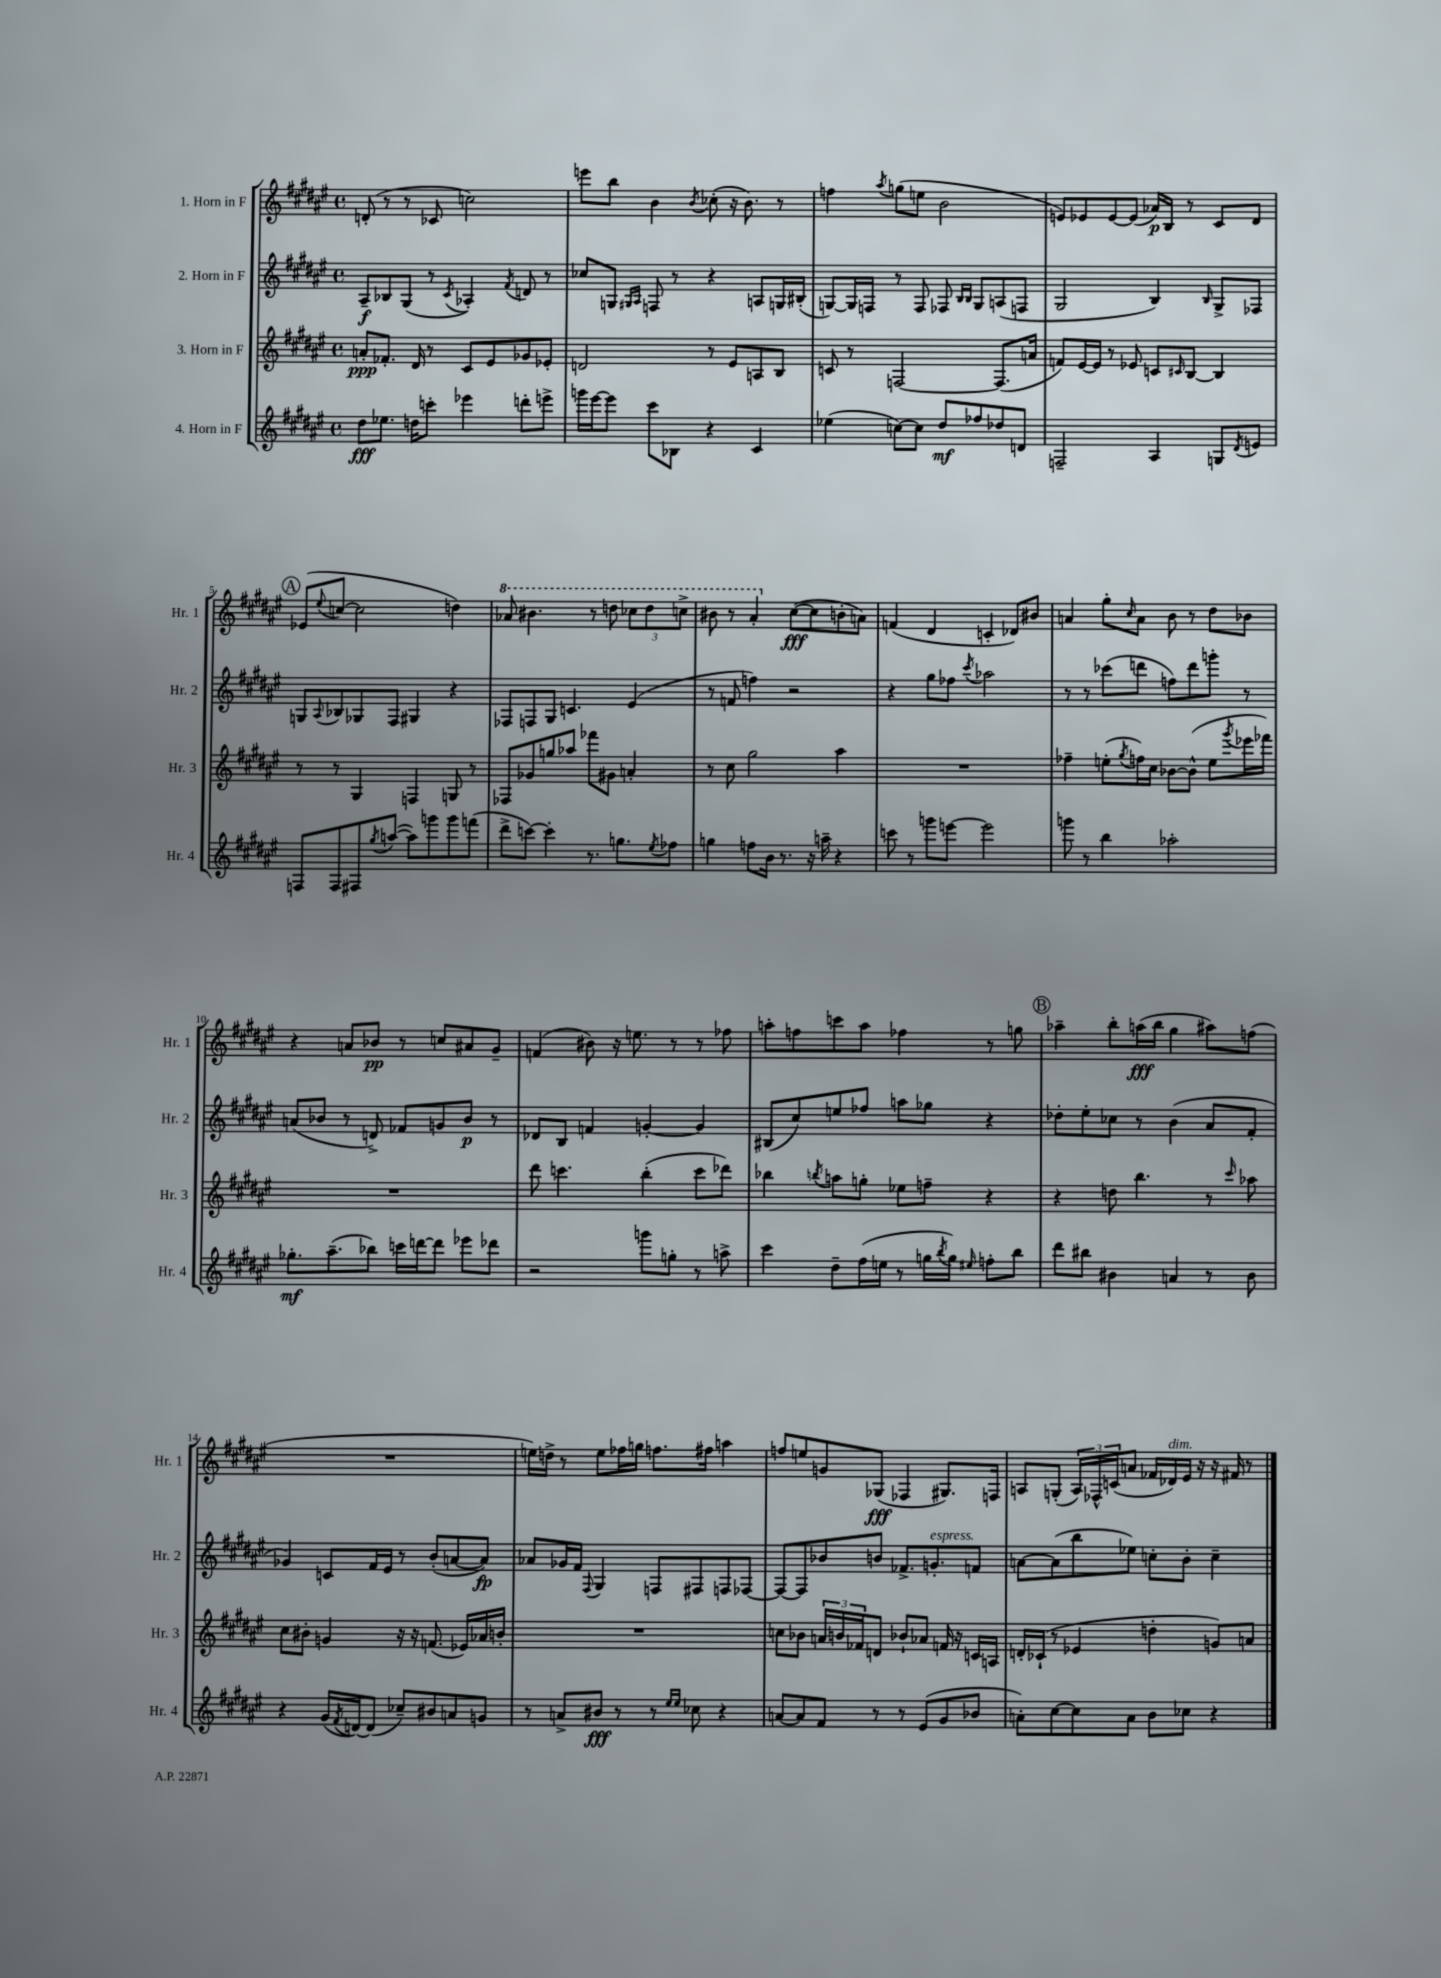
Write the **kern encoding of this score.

**kern	**kern	**kern	**kern
*staff4	*staff3	*staff2	*staff1
*clefG2	*clefG2	*clefG2	*clefG2
*k[f#c#g#d#a#e#]	*k[f#c#g#d#a#e#]	*k[f#c#g#d#a#e#]	*k[f#c#g#d#a#e#]
*M4/4	*M4/4	*M4/4	*M4/4
*met(c)	*met(c)	*met(c)	*met(c)
8dd#	8a'	8A#~	(8d'
8.ee-	8.f-'	8B-	8r
.	.	(8G#	8r
16dd	16d#	.	.
8ccc'	8r	8r	8c-
.	.	8qc#	.
4eee-	8c#	4A-')	2cc)
.	8e#	.	.
.	.	8qf#	.
8ddd'	8g-	8d	.
8eee^	8e-'	8r	.
=	=	=	=
16ggg	2d	8cc-	8eee
[16eee#	.	.	.
8eee#]	.	8G	8bb
.	.	16qqG#	.
.	.	16qqA#	.
8ccc#	.	8F	4b
8B-	.	8r	.
.	.	.	8qb
4r	8r	4r	(8cc-'
.	8e#	.	16r
.	.	.	8.b)
4c#	8A	8A	.
.	8B	16G	8r
.	.	(16B#'	.
=	=	=	=
(4ee-	8c	[8G)	4ff
.	8r	16G]	.
.	.	16F	.
.	.	.	8qaa#
[8cc)	[2F	8r	(8gg
8cc]	.	8F	8ee
8dd#	.	8F-	2b
.	.	16qqB	.
.	.	16qqB	.
8ff-	.	8G	.
8dd-	(8.F]	(8A	.
8d	.	8F	.
.	16a	.	.
=	=	=	=
2F~	8f)	2G#	8e)
.	[16e#	.	8e-
.	16e#]	.	.
.	8r	.	[8e-
.	8e-	.	(8e-]
4A#	8c	4B)	16a-)
.	.	.	16B
.	16qqc#	.	.
.	[8B	.	8r
.	.	16qqB	.
8G	4B]	8G#^	8c#
8qd#	.	.	.
8e	.	8F-	8d#
=	=	=	=
8F	8r	8G	(8e-
.	.	8qqA#	8qqee#
8F	8r	8B-	[8cc
8F#	4G#	8G-	2cc]
8qgg#	.	.	.
([8aa	.	8F#	.
8aa])	4F	4G#	.
8ggg	.	.	.
8ggg	8G	4r	4dd)
(8fff	8r	.	.
=	=	=	=
8ddd#^	8F-	8F-	8aa-
[8ccc)	8g-	8F	4.bb#
4ccc']	8gg	8G#	.
.	8aa-	4.c	.
8.r	8fff-	.	8r
.	8g#	.	8ddd
8.gg	.	.	.
.	4a'	(4e#	12ccc-
.	.	.	12ddd
8qee#	.	.	.
8ff-	.	.	.
.	.	.	12ccc^
=	=	=	=
4gg	8r	8r	8bb#
.	8cc#	8f	8r
8ff	2gg#	4ff)	4aa#'
16b	.	.	.
8.r	.	.	.
.	.	2r	([8cc#
16r	.	.	8cc#]
16aa~	.	.	.
4r	4aa#	.	8b'
.	.	.	8a)
=	=	=	=
8ccc	1r	4r	(4f
8r	.	.	.
8ggg	.	8gg#	4d#
[8eee	.	8ff-	.
.	.	8qccc#	.
2eee]	.	2aa-	4c'
.	.	.	8d-)
.	.	.	8b#
=	=	=	=
8ggg	4ff-~	8r	4a
8r	.	8r	.
4bb	(8ee'	(8ccc-	8gg#'
.	8qgg#	.	16qqcc#
.	16ff)	8ddd	8a
.	16cc#	.	.
2aa-'	[8b-	8ff)	8b
.	(8b-^^]	8ddd	8r
.	8ee	8ggg'	8dd#
.	8qggg#	.	.
.	16eee-	8r	8b-
.	16fff-)	.	.
=	=	=	=
8.gg-'	1r	(8a	4r
.	.	8b-	.
(8.aa#~	.	.	.
.	.	8r	8a
8bb-)	.	8d^)	8b-
16ccc	.	8f-	8r
[16ddd	.	.	.
8ddd]	.	8g	8cc
8eee-	.	8b-	8a#
8ddd-	.	8r	8g#~
=	=	=	=
2r	8ddd#	8d-	(4f
.	4.ccc	8B	.
.	.	4f	8b#)
.	.	.	16r
.	.	.	8.ee
8ggg	(4bb'	[4g'	.
8gg'	.	.	8r
8r	8ccc	4g]	8r
8aa^	8ddd-)	.	8ff-
=	=	=	=
4ccc#	4bb-	(8B#	8aa'
.	.	8cc#)	8ff
.	8qbb	.	.
8dd#~	8aa	8ee	8ccc
(16ff#	8gg'	8ff-	8aa
16ee	.	.	.
8r	8ee-	8aa	4ff-
16gg	8ff~	8gg-	.
8qbb	.	.	.
16gg)	.	.	.
16qqee#	.	.	.
8ff'	4r	4r	8r
8bb	.	.	8gg
=	=	=	=
8ddd#	4r	8dd-'	4aa-~
8bb#	.	8ee#'	.
4b#	8dd	8cc-	8bb'
.	4.bb	8r	(16aa
.	.	.	16bb
4a	.	(4b	4gg#
8r	8r	8a#	8aa#)
.	16qqccc#	.	.
8b#	8aa-	8f#'	(8ff
=	=	=	=
4r	8cc#	4g-)	1r
.	8b#'	.	.
(16g#	4g	8c	.
8qf#	.	.	.
[16d)	.	.	.
(8d]	.	16f#	.
.	.	16e#	.
8cc-~)	16r	8r	.
.	16r	.	.
8b#	(8.f	(8b'	.
8a	.	[8a	.
.	16e-)	.	.
8g	16a-	8a])	.
.	16b'	.	.
=	=	=	=
8r	1r	8a-	16ee)
.	.	.	16dd^
8a^	.	16g-	8r
.	.	16f#	.
.	.	8qqF#	.
8b#	.	4G#	8ee
8r	.	.	16ff-
.	.	.	16gg
8r	.	8F	8.ff
16qqee#	.	.	.
16qqee#	.	.	.
8cc-	.	8F#	.
.	.	.	16ff#
4r	.	8F	4aa
.	.	[8F-	.
=	=	=	=
[8a	8cc	8F-_	8ff
8a]	8b-	8F-]	8ee
8f#	24a	8b-	8g
.	24b	.	.
.	24f-	.	.
8r	8d	8b	(8G-
8r	8b-`	8.f-^	4F-
(8e#	8a-	.	.
.	.	8.g'	.
8g#	16f	.	8.G#)
.	16r	.	.
8b-	16c	8f	.
.	16A	.	16F
=	=	=	=
8a')	16d'	[8a	8A
.	(16c-`	.	.
[8cc#	8r	(8a]	(8G'
8cc#]	4e-	8bb	24A)
.	.	.	24F-^^
.	.	.	(24c
8a	.	8ee-)	8a
8b	4dd'	8cc'	16f-
.	.	.	16d-)
8cc-	.	8b'	16e#
.	.	.	16r
4r	8g)	4cc~	16r
.	.	.	16f#
.	8a	.	8r
==	==	==	==
*-	*-	*-	*-
